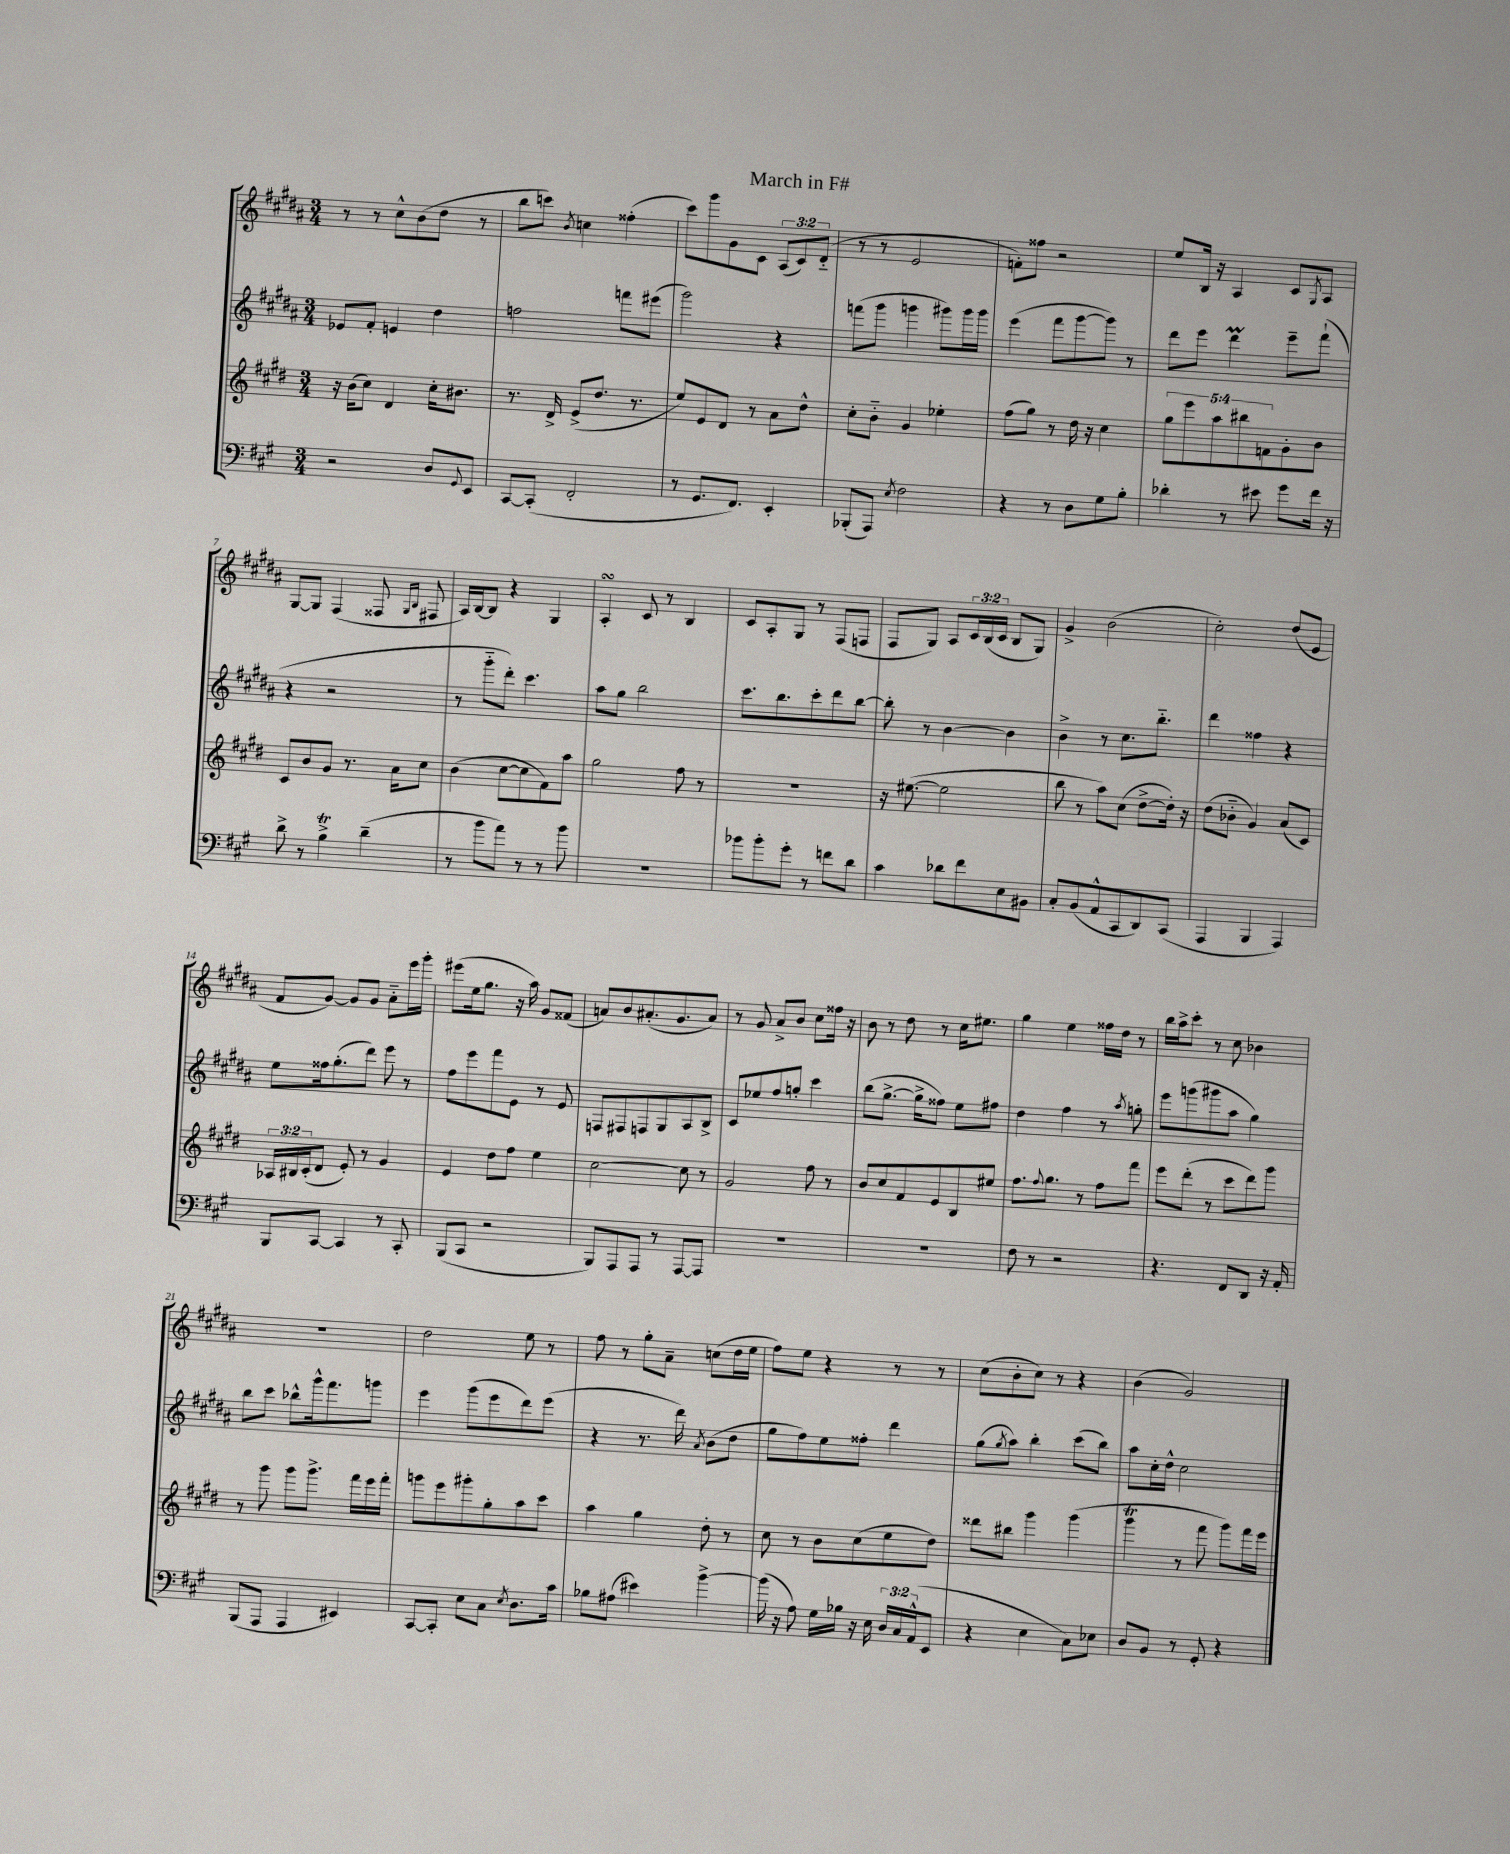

**kern	**kern	**kern	**kern
*staff4	*staff3	*staff2	*staff1
*clefF4	*clefG2	*clefG2	*clefG2
*k[f#c#g#]	*k[f#c#g#d#]	*k[f#c#g#d#a#]	*k[f#c#g#d#a#]
*M3/4	*M3/4	*M3/4	*M3/4
2r	16r	8e-	8r
.	(16b	.	.
.	8cc#)	8f#'	8r
.	4d#	4e	8cc#^^
.	.	.	(8b
8D	16cc#'	4dd#	8dd#
.	8.b#	.	.
8qqGG#	.	.	.
8EE	.	.	8r
=	=	=	=
[8CC#	8.r	2ff	8bb
(8CC#']	.	.	8ccc)
.	16d#^	.	.
.	.	.	8qb
2FF#'	(8e^	.	4cc
.	8.dd#	.	.
.	.	8fff	(4ff##'
.	8.r	.	.
.	.	(8eee#	.
=	=	=	=
8r	8ee)	2ggg#)	8ccc#)
8.GG#	8e	.	8ggg#
.	8d#	.	8g#
8.FF#)	.	.	.
.	8r	.	8c#
4EE'	8a	4r	(12A#
.	.	.	12c#)
.	8dd#^^	.	.
.	.	.	(12d#'~
=	=	=	=
(8BBB-'	8cc#'	(8fff	8r
8AAA)	8b'~	8ggg#	8r
8qE	.	.	.
2F#	4g#	4ggg	2e
.	4ee-'	8ggg#)	.
.	.	16ggg#	.
.	.	16ggg#	.
=	=	=	=
4r	(8ff#	(4eee	8f')
.	8gg#)	.	8ff##
8r	8r	8fff#	2r
8D	16dd#	[8ggg#	.
.	16r	.	.
8G#	4cc#	8ggg#])	.
8B'	.	8r	.
=	=	=	=
4d-'	10gg#	8ddd#	8ee
.	10eee	.	.
.	.	8eee	16B
.	.	.	16r
.	10aa	.	.
8r	.	4ddd#	4A#
.	10bb#	.	.
8e#	.	.	.
.	10f	.	.
8g#	8g#'	8eee~	8c#
.	.	.	8qG#
16f#	8b	(8fff#`	8A#
16r	.	.	.
=	=	=	=
8d^	8c#	4r	[8G#
8r	8b	.	8G#]
4B^	8g#	2r	(4F#
.	8.r	.	.
(4d~	.	.	8F##
.	16a	.	.
.	.	.	16qqG#
.	.	.	16qqB
.	8cc#	.	8F#
=	=	=	=
8r	(4b	8r	16A#)
.	.	.	[16B
8b	.	8ggg#'~	8B]
8a)	[8cc#	8ddd#')	4r
8r	8cc#]	4.ccc#	.
8r	8f#)	.	4G#
8b	8aa	.	.
=	=	=	=
2.r	2gg#	8aa#	4A#'
.	.	8gg#	.
.	.	2bb	8c#
.	.	.	8r
.	8ff#	.	4B
.	8r	.	.
=	=	=	=
8b-	2.r	8.ccc#	8c#
8b-'	.	.	8A#'
.	.	8.bb	.
8g#'	.	.	8G#
8r	.	8ccc#'	8r
8f	.	8ddd#	(8F#
8d	.	[8bb	8F
=	=	=	=
4c#	16r	8bb']	8F#
.	([8.ee#	.	.
.	.	8r	8G#)
8d-	2ee#]	[4b	8A#
8f#	.	.	24c#
.	.	.	(24B
.	.	.	24c#
8E	.	4b]	8B
8BB#	.	.	8G#)
=	=	=	=
8C#'	8bb	4b^	4g#^
(8BB	8r	.	.
8AA^^	8aa)	8r	(2b
8CC#	(8cc#	8.cc#	.
8DD)	[8dd#^	.	.
.	.	8.bb'~	.
(8CC#	16dd#'])	.	.
.	16r	.	.
=	=	=	=
4AAA	(8dd#	4ddd#	2cc#')
.	8b-'~	.	.
4BBB	4g#)	4ff##	.
4AAA)	(8a	4r	(8dd#
.	8c#)	.	8e
=	=	=	=
8BBB	24A-	8ee	8f#
.	24B#	.	.
.	(24c#'	.	.
[8CC#	8d#	16ff##	[8g#)
.	.	(8.gg#'	.
4CC#]	8e')	.	8g#]
.	8r	8ddd#)	8g#
8r	4g#	8eee	8a#'~
8CC#'	.	8r	16eee
.	.	.	16ggg#'
=	=	=	=
(8BBB	4e	8ff#	(8eee#
8CC#	.	8eee	16ee
.	.	.	8.gg#
2r	8dd#	8fff#	.
.	8ff#	8e	16r
.	.	.	16aa#)
.	4ee	8r	8g#
.	.	8e	(8f##
=	=	=	=
8BBB)	[2cc#	8F	8a)
8AAA	.	8F#	8b
8AAA	.	8F	(8.a#'
8r	.	8G#	.
.	.	.	8.g#
[8AAA	8cc#]	8A#	.
8AAA]	8r	8B^	8a#)
=	=	=	=
2.r	2g#	8c#	8r
.	.	8ee-	8g#
.	.	8ff#	8a#^
.	.	8gg'	8b
.	8ff#	4ccc#	8cc#
.	8r	.	16ff##
.	.	.	16r
=	=	=	=
2.r	8b	(8bb	8b
.	8cc#	[8.gg#^	8r
.	8f#	.	8dd#
.	.	16gg#^]	.
.	8e	8ff##)	8r
.	8B	8ee	16cc#
.	.	.	8.ee#
.	8ee#	8ff#	.
=	=	=	=
8F#	8.ff#	4dd#	4gg#
8r	.	.	.
.	8qqff#	.	.
.	8.gg#	.	.
2r	.	4ff#	4ee
.	8r	.	.
.	8ff#	8r	16ff##
.	.	.	16dd#
.	.	8qaa#	.
.	8fff#	8gg'	8r
=	=	=	=
4.r	8eee	8eee	16bb
.	.	.	16aa#^
.	(8ddd#'	(8ggg	8ccc#'
.	8r	8ggg#	8r
8FF#	8ccc#	8aa#	8cc#
8DD	8ddd#)	4gg#)	4b-
16r	8ggg#	.	.
16AA'	.	.	.
=	=	=	=
(8BBB	8r	8bb	2.r
8AAA	8ggg#	8ccc#	.
4AAA	8ggg#	8bb-^^	.
.	8.ggg#^	16ggg#^^	.
.	.	8.fff#	.
4EE#)	.	.	.
.	16fff#	.	.
.	16eee	8ggg	.
.	16fff#'	.	.
=	=	=	=
[8CC#	8ggg	4eee	2dd#
8CC#']	8eee	.	.
8E	8ggg#'	(8ggg#	.
8C#	8gg#'	8eee	.
8qE	.	.	.
8.D	8aa	8ddd#)	8ee
.	8ccc#	(8eee	8r
16c#	.	.	.
=	=	=	=
8B-	4aa	4r	8ff#
(8A#	.	.	8r
4e#)	4gg#	8.r	8gg#'
.	.	.	8a#~
.	.	16ddd#)	.
.	.	8qa#	.
[4b^	8dd#'	(8b	(8cc
.	8r	8dd#	16dd#
.	.	.	16ee
=	=	=	=
(16b]	8cc#	8gg#	8ff#)
16r	.	.	.
8A)	8r	8ff#)	8ee
16G#	8b	8ee	4r
16B-	.	.	.
16r	(8cc#	8ff##'	.
16E	.	.	.
24D	8ee	4ddd#	8r
24C#	.	.	.
(24AA^^	.	.	.
8EE	8dd#)	.	8r
=	=	=	=
4r	8ddd##	(8gg#	(8cc#
.	.	8qgg#	.
.	8bb#	8aa#)	8b'
4E	4ggg#	4bb'	8cc#)
.	.	.	8r
8C#)	(4ggg#	(8ccc#	4r
8E-	.	8bb)	.
=	=	=	=
8D	4ggg#	8aa#	(4b
8BB	.	16cc#'	.
.	.	16dd#^^	.
8r	8r	2cc#	2g#)
8GG#'	8fff#	.	.
4r	8ggg#)	.	.
.	16fff#	.	.
.	16eee	.	.
==	==	==	==
*-	*-	*-	*-
